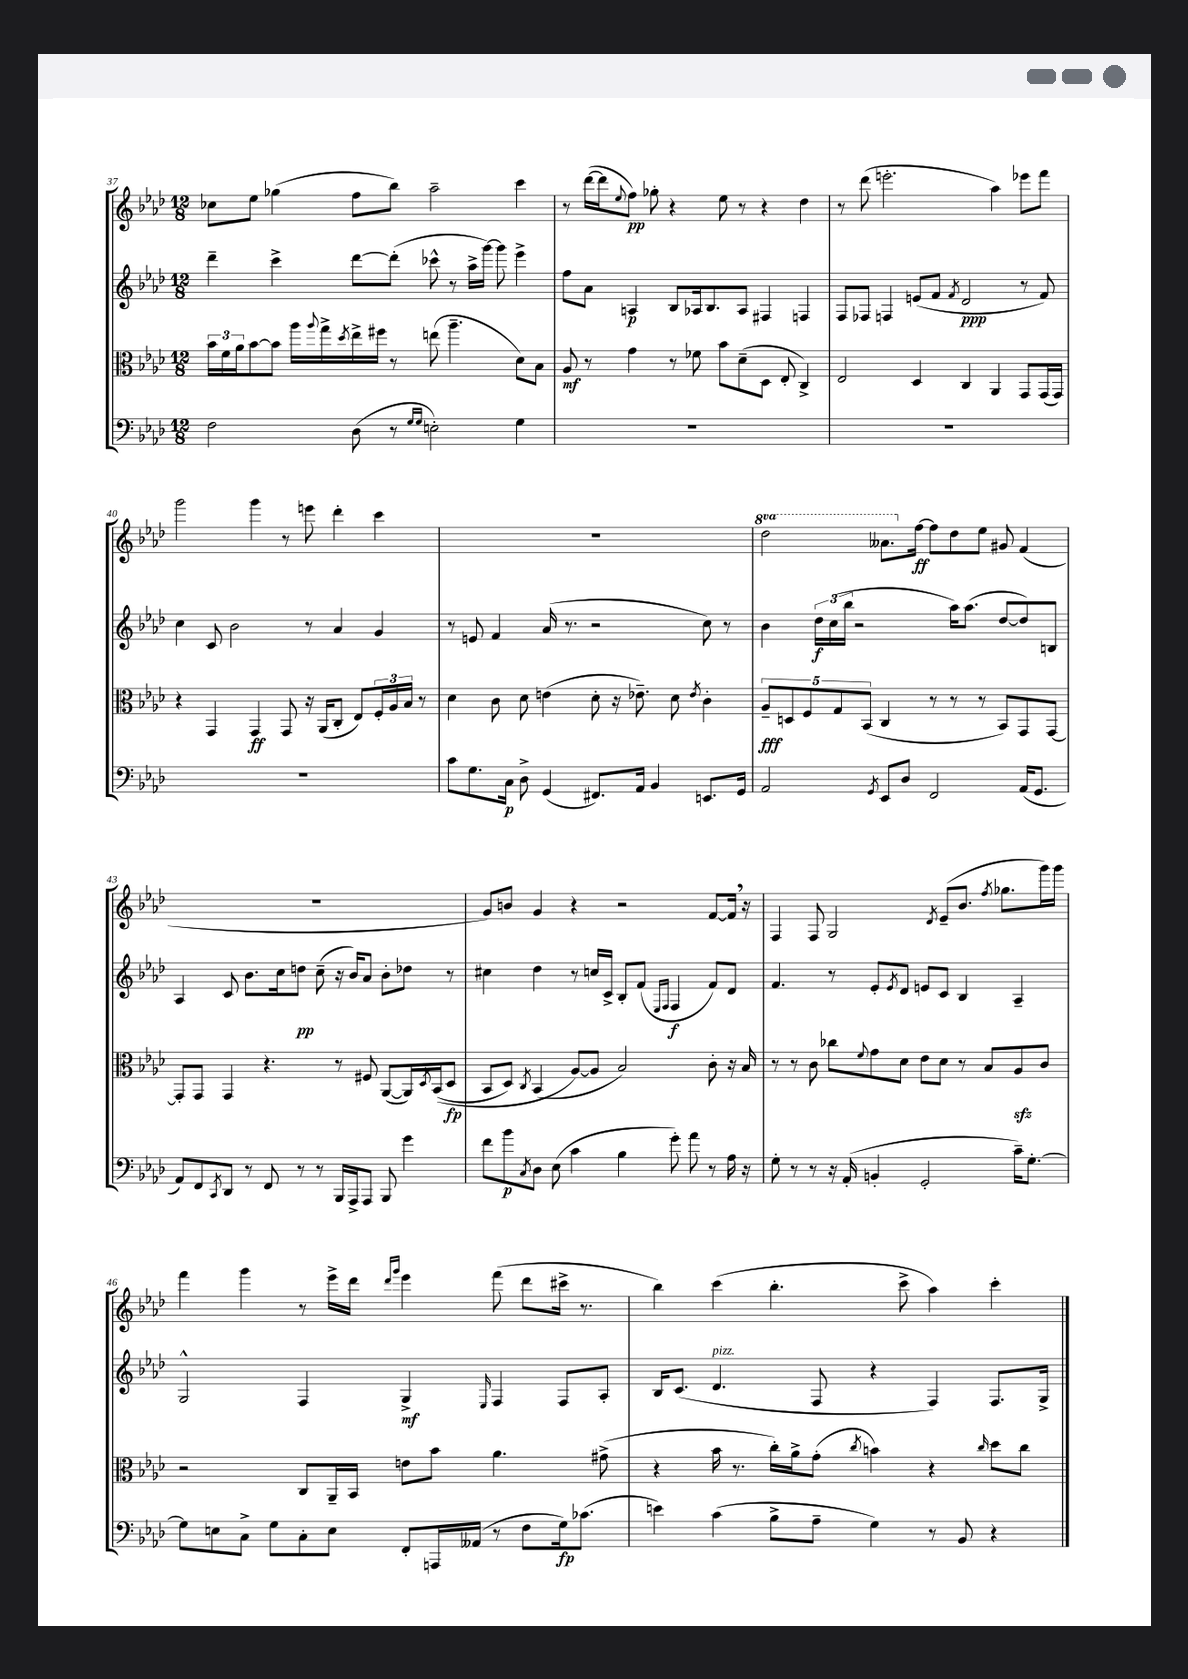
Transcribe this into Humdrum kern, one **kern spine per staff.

**kern	**kern	**kern	**kern
*staff4	*staff3	*staff2	*staff1
*clefF4	*clefC3	*clefG2	*clefG2
*k[b-e-a-d-]	*k[b-e-a-d-]	*k[b-e-a-d-]	*k[b-e-a-d-]
*M12/8	*M12/8	*M12/8	*M12/8
2F	24b-	4ddd-~	8cc-
.	24f	.	.
.	24a-	.	.
.	[8b-	.	8ee-
.	8b-]	4ccc^	(4gg-
.	16aa-	.	.
.	8qqaa-	.	.
.	16gg^	.	.
.	8qdd-	.	.
(8D-	16ee-^	[8ddd-	8ff
.	16ff#	.	.
8r	8r	(8ddd-']	8bb-)
16qqG	.	.	.
16qqG	.	.	.
2E')	(8ee	8ccc-^^	2aa-~
.	4.aa-~	8r	.
.	.	16aa-^	.
.	.	[16ggg)	.
.	.	8ggg]	.
4G	8d-)	4eee-^	4ccc
.	8B-	.	.
=	=	=	=
1.r	8A-	8ff	8r
.	8r	8a-	([16ddd-
.	.	.	16ddd-]
.	.	.	8qqee-
.	4g	4A	8ff)
.	.	.	8gg-'
.	8r	8B-	4r
.	8f-	16A-	.
.	.	8.B-	.
.	8b-	.	8ee-
.	(8d-~	8A-	8r
.	8D-	4F#	4r
.	8E-'	.	.
.	4C^)	4F	4dd-
=	=	=	=
1.r	2E-	8F	8r
.	.	8F-	(8ddd-
.	.	4F	2.eee'
.	4D-	(8e	.
.	.	8f	.
.	.	8qf	.
.	4C	2d-	.
.	4AA-	.	4aa-)
.	8GG	8r	8eee-
.	(16GG	8f)	8fff
.	16GG)	.	.
=	=	=	=
1.r	4r	4cc	2ggg
.	4GG	8c	.
.	.	2b-	.
.	4GG	.	4ggg
.	8GG	.	8r
.	16r	8r	8eee
.	(16AA-	.	.
.	8C'	4a-	4ddd-'
.	8E-)	.	.
.	24F'	4g	4ccc
.	24A-	.	.
.	24B-	.	.
.	8r	.	.
=	=	=	=
8c	4d-	8r	1.r
8.G	.	8e	.
.	8c	4f	.
16C	.	.	.
8D-^	8d-	.	.
(4GG	(4e	(16a-	.
.	.	8.r	.
8.FF#)	8d-'	2r	.
.	16r	.	.
16AA-	8.e-~)	.	.
4BB-	.	.	.
.	8d-	.	.
.	8qe-	.	.
8.EE	4c'	8cc)	.
.	.	8r	.
16GG	.	.	.
=	=	=	=
2AA-	10A-~	4b-	2ddd-
.	10D	.	.
.	10F	.	.
.	.	24dd-	.
.	.	(24cc	.
.	10G	.	.
.	.	24bb-	.
.	.	2r	.
.	(10BB-	.	.
8qGG	.	.	.
8EE-	4C	.	8.aa--
8D-	.	.	.
.	.	.	[16ff
2FF	8r	.	8ff]
.	8r	16aa-)	8dd-
.	.	(8.aa-	.
.	8r	.	8ee-
.	8BB-)	[8dd-	8g#
(16AA-	8GG	8dd-])	(4f
8.GG	.	.	.
.	[8GG	8B	.
=	=	=	=
8AA-)	8GG']	4A-	1.r
8FF	8GG	.	.
8qCC	.	.	.
8DD-	4GG	8c	.
8r	.	8.b-	.
8FF	4.r	.	.
.	.	16cc	.
8r	.	8dd	.
8r	.	(8cc~	.
16BBB-	8r	16r	.
16AAA-^	.	16b-)	.
8AAA-	8F#	8a-	.
8BBB-	([8AA-	8b-'	.
4g	16AA-])	8dd-	.
.	8qD-	.	.
.	&((16BB-	.	.
.	8D-	8r	.
=	=	=	=
8f	8BB-	4cc#	8g)
8b-	8D-)	.	8b
8qC	8qC	.	.
8D-	(4BB-	4dd-	4g
(8E-	.	.	.
4c	[8A-&)	8r	4r
.	8A-]	16cc	.
.	.	16c^	.
4B-	2B-)	8B-'	2r
.	.	(8f	.
.	.	16qqE-	.
.	.	16qqF	.
8g')	.	4F	.
8a-	.	.	.
8r	8c'	8f)	[8f
16A-	16r	8d-	16f]
16r	16B-	.	16r
=	=	=	=
8G'	8r	4.f	4F
8r	8r	.	.
8r	8c	.	8F
16r	8cc-	8r	2G
(16AA-'	.	.	.
.	8qqf	.	.
4BB'	8g	8e-'	.
.	.	8qe-	.
.	8d-	8d-	.
2GG'	8e-	8e	.
.	.	.	8qd-
.	8d-	8c	(8e-~
.	8r	4B-	8.b-
.	8B-	.	.
.	.	.	8qff
.	.	.	8.gg-
16c~)	8A-	4A-~	.
[8.G'	.	.	.
.	8c	.	16ggg)
.	.	.	16ggg
=	=	=	=
8G]	2r	2G^^	4fff
8E	.	.	.
8C^	.	.	4ggg
8G	.	.	.
8C'	8C	4F	8r
8E	16AA-~	.	16eee-^
.	16BB-	.	16ddd-
.	.	.	16qqddd-
.	.	.	16qqggg
8FF'	8e	4G^	4eee-
16AAA	8b-	.	.
(16AA--	.	.	.
.	.	16qqE-	.
8r	4.a-	4F	(8fff
8F	.	.	8ddd-
16G)	.	8F	16ccc#^
(8.c-	.	.	8.r
.	(8g#^	8A-'	.
=	=	=	=
4e)	4r	16B-	4bb-)
.	.	(8.c	.
(4c	16b-	4.d-	(4ccc
.	8.r	.	.
8B-^	16cc')	.	4.bb-'
.	16a-^	.	.
8A-~	(8g'	8F	.
.	8qcc	.	.
4G)	4b)	4r	.
.	.	.	8ccc^
8r	4r	4F)	4aa-)
8BB-	.	.	.
.	16qqcc	.	.
4r	8dd-	8.F	4ccc'
.	8cc	.	.
.	.	16G^	.
==	==	==	==
*-	*-	*-	*-
